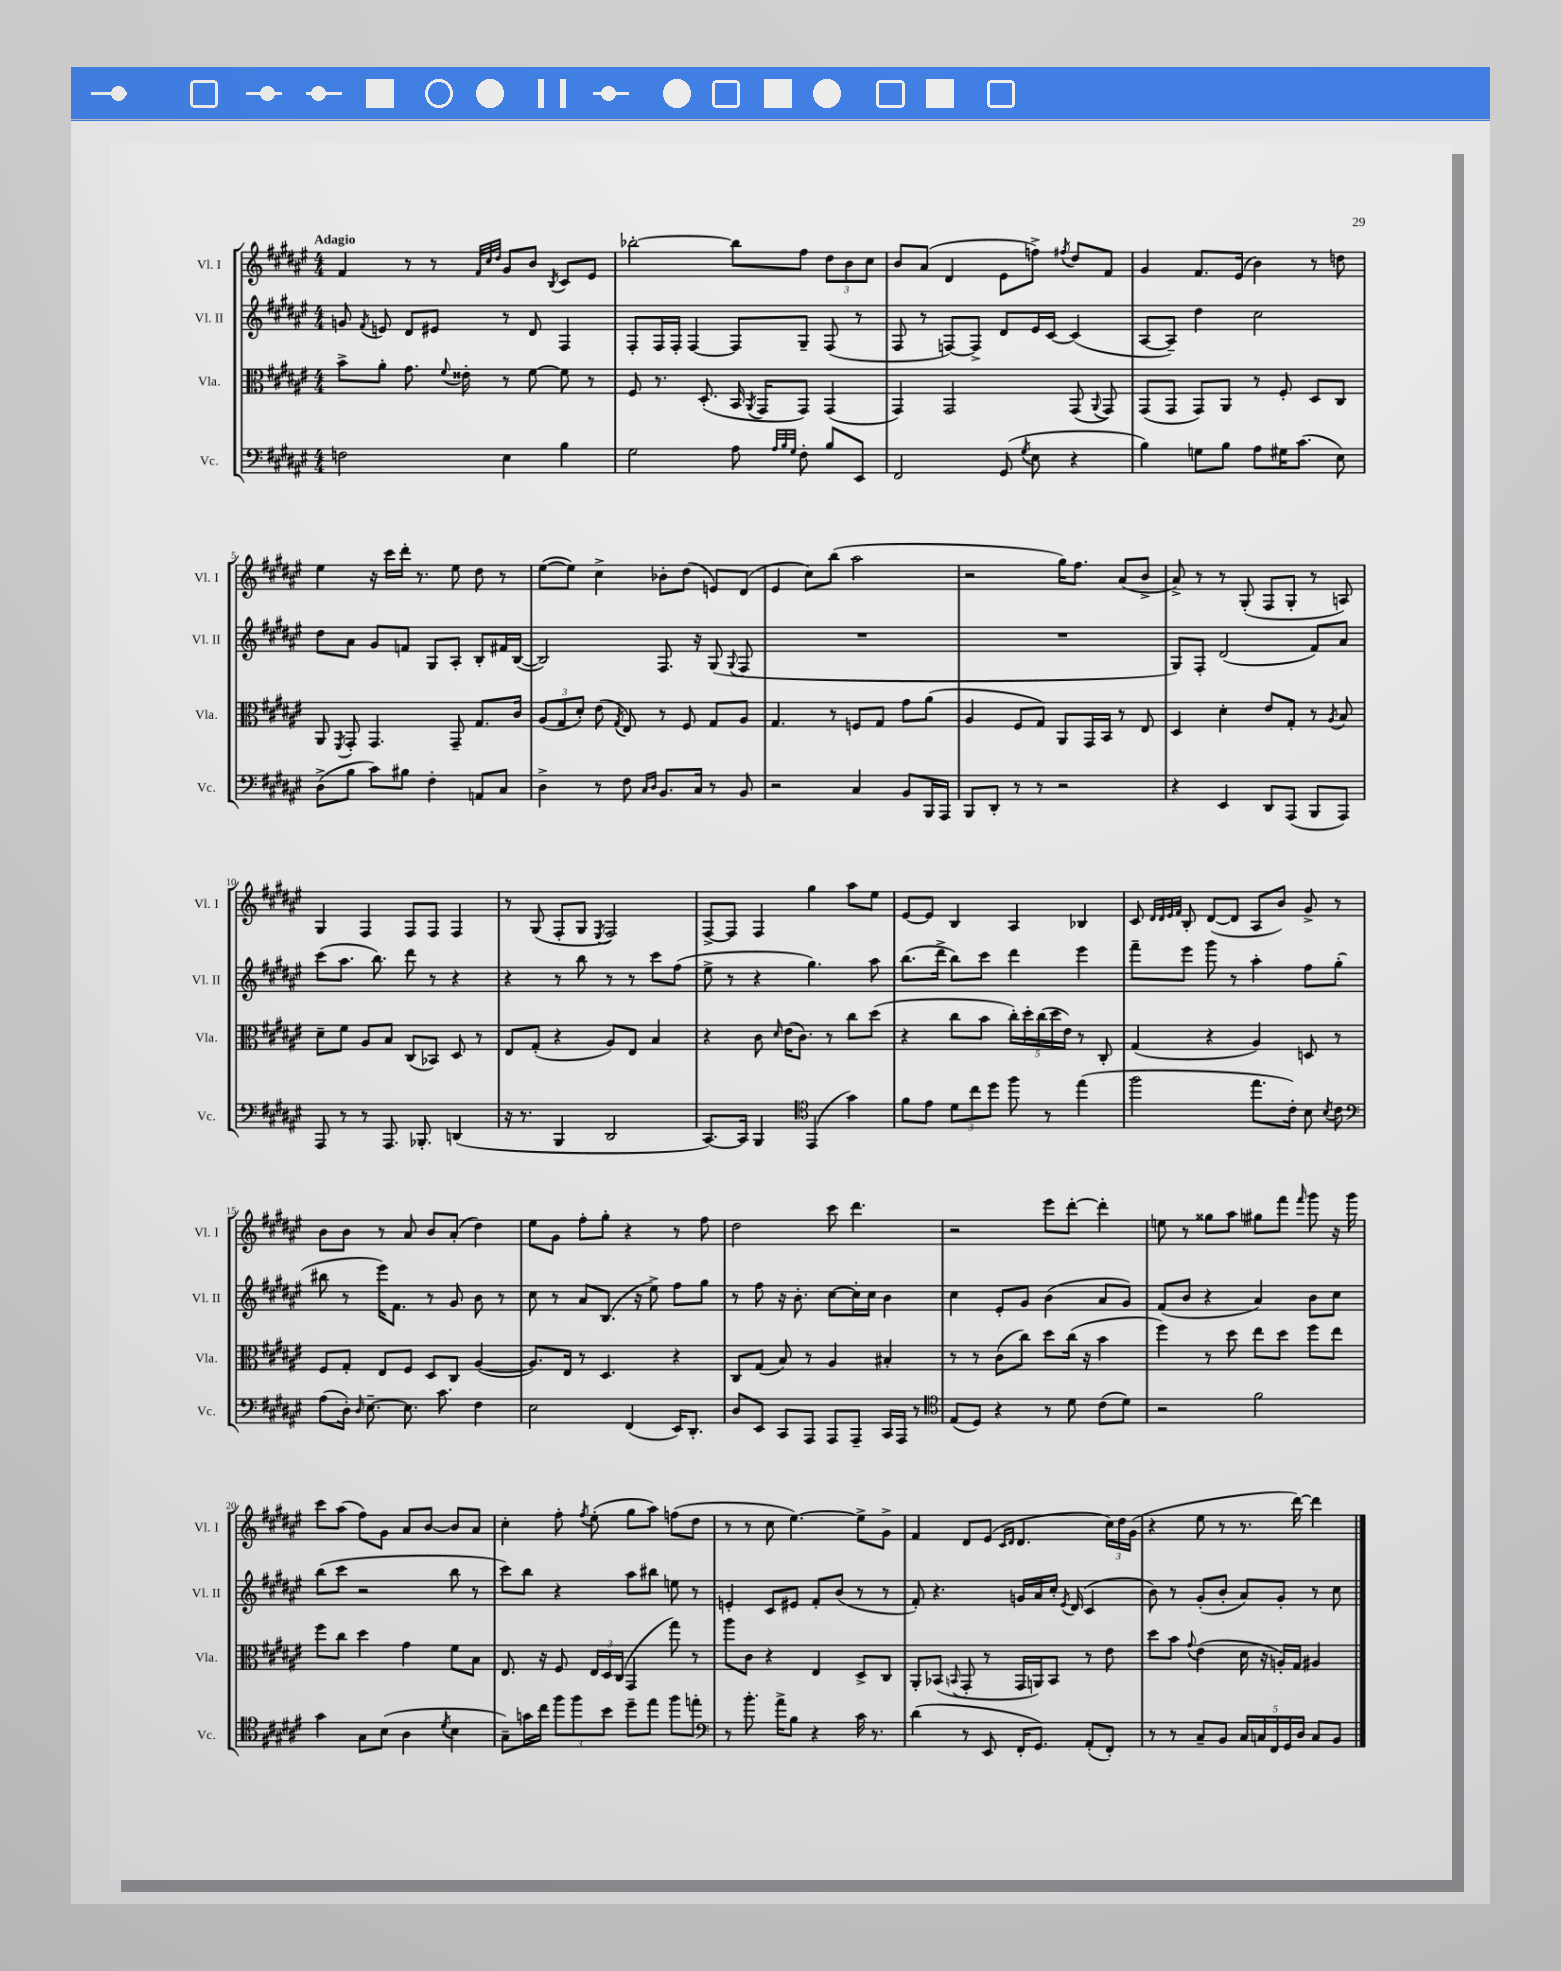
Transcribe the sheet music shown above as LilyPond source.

<<
\new StaffGroup <<
\new Staff = "s0" \with { instrumentName = "Vl. I" shortInstrumentName = "Vl. I" } {
    \clef treble \key fis \major \numericTimeSignature \time 4/4 \tempo "Adagio"
    \autoBeamOff fis'4 r8 r8 \grace { fis'32[ cis''32 dis''32] } gis'8[ b'8] \acciaccatura { b8 } cis'8[ eis'8] |
    bes''2~-. bes''8[ fis''8] \tuplet 3/2 { dis''8[ b'8 cis''8] } |
    b'8[ ais'8]( dis'4 eis'8[ f''8]->) \acciaccatura { fis''8 } dis''8[ fis'8] |
    gis'4 fis'8.[ eis'16]( b'4) r8 d''8 |
    eis''4 r16 cis'''16[ dis'''16]-. r8. eis''8 dis''8 r8 |
    eis''8[~( eis''8]) cis''4-> bes'8[-. dis''8]( e'8[) dis'8]( |
    eis'4 cis''8[) b''8]( ais''2 |
    r2 gis''16[) fis''8.] ais'8[( b'8]-> |
    ais'8->) r8 r8 gis8-.( fis8[ gis8]-. r8 a8) |
    gis4 fis4 fis8[ fis8] fis4 |
    r8 gis8( fis8[-. gis8] \acciaccatura { eis8 } fis2) |
    fis8[~-> fis8] fis4 gis''4 ais''8[ eis''8] |
    eis'8[~ eis'8] b4 ais4 bes4 |
    cis'8 \grace { dis'32[ dis'32 eis'32 fis'32] } b8-. dis'8[~( dis'8] ais8[ b'8]) gis'8-> r8 |
    b'8[ b'8] r8 ais'8 b'8[ ais'8]-.( dis''4) |
    eis''8[ gis'8] fis''8[-. gis''8]-. r4 r8 fis''8 |
    dis''2 cis'''8 dis'''4. |
    r2 eis'''8[ dis'''8]~-. dis'''4-. |
    e''8 r8 gisis''8[ ais''8] gis''8[ fis'''8] \grace { fis'''16 } gis'''8 r16 gis'''16 |
    cis'''8[ ais''8]( fis''8[) gis'8] ais'8[ b'8]~ b'8[ ais'8] |
    cis''4-. fis''8-. \acciaccatura { fis''8 } eis''8-.( gis''8[ ais''8]) f''8[( dis''8] |
    r8 r8 cis''8 eis''4.~) eis''8[-> gis'8]-> |
    fis'4 dis'8[ eis'8]( \grace { cis'16[ dis'16] } dis'4. \tuplet 3/2 { cis''16[) dis''16 gis'16]( } |
    r4 eis''8 r8 r8. dis'''16~) dis'''4 \bar "|." |
}
\new Staff = "s1" \with { instrumentName = "Vl. II" shortInstrumentName = "Vl. II" } {
    \clef treble \key fis \major \numericTimeSignature \time 4/4
    \autoBeamOff g'8 \acciaccatura { fis'8 } e'8 dis'8[ eis'8] r8 dis'8 fis4 |
    fis8[-. fis16 fis16]-. fis4~ fis8[ gis8]-- fis8( r8 |
    fis8 r8 f8[~) f8]-> dis'8[ eis'16 cis'16]~ cis'4( |
    ais8[~ ais8]--) dis''4 cis''2 |
    dis''8[ ais'8] gis'8[ f'8] gis8[ ais8]-. b8[-. fis'16 b16]~( |
    b2) fis8. r16 gis8( \appoggiatura { gis8 } fis8 |
    R1 |
    R1 |
    gis8[) fis8]-. dis'2( fis'8[) ais'8] |
    cis'''8[( ais''8.] b''8.) dis'''8 r8 r4 |
    r4 r8 b''8 r8 r8 cis'''8[ fis''8]( |
    eis''8-> r8 r4 gis''4.) ais''8 |
    b''8.[( dis'''16]-> b''8[) cis'''8] dis'''4 eis'''4 |
    fis'''8[-- eis'''8] gis'''8 r8 ais''4-. fis''8[ gis''8]-.( |
    bis''8 r8 eis'''16[) fis'8.] r8 gis'8 b'8 r8 |
    cis''8 r8 ais'8[ b8.]( r16 eis''8->) fis''8[ gis''8] |
    r8 fis''8 r16 b'8.-. cis''8[~ cis''16-. cis''16] b'4 |
    cis''4 eis'8[-. gis'8] b'4( ais'8[ gis'8]) |
    fis'8[( b'8] r4 ais'4) b'8[ cis''8] |
    b''8[( cis'''8] r2 b''8 r8 |
    cis'''8[) b''8] r4 ais''8[ bis''8] e''8 r8 |
    e'4-. cis'8[ eis'8] fis'8[-. b'8]( r8 r8 |
    fis'8-.) r4. g'16[ ais'16 cis''16]-. \acciaccatura { eis'8 } dis'16( cis'4 |
    b'8) r8 gis'8[-.( b'8]-. ais'8[) gis'8]-. r8 cis''8 \bar "|." |
}
\new Staff = "s2" \with { instrumentName = "Vla." shortInstrumentName = "Vla." } {
    \clef alto \key fis \major \numericTimeSignature \time 4/4
    \autoBeamOff b'8[-> ais'8]-. gis'8. \appoggiatura { fis'8 } eisis'16-. r8 fis'8~ fis'8 r8 |
    fis8 r8. dis8.-.( b,16 \acciaccatura { ais,8 } gis,16[ gis,8]) gis,4( |
    gis,4) gis,2 gis,8( \appoggiatura { ais,8 } gis,8) |
    gis,8[( gis,8] gis,8[) ais,8] r8 fis8-. dis8[ cis8] |
    ais,8 \acciaccatura { fis,8 } gis,8-. gis,4. gis,8-- gis8.[ cis'16] |
    \tuplet 3/2 { ais8[( gis8 dis'8]-.) } eis'8( \acciaccatura { gis8 } eis8) r8 fis8 gis8[ ais8] |
    gis4. r8 f8[ gis8] gis'8[ ais'8]( |
    ais4 fis8[ gis8]) ais,8[ gis,16 b,16] r8 eis8 |
    dis4 dis'4-. eis'8[ gis8]-. r8 \acciaccatura { ais8 } b8 |
    dis'8[-- fis'8] ais8[ b8] cis8[( bes,8]) dis8 r8 |
    eis8[ gis8]-.( r4 ais8[) eis8] b4 |
    r4 cis'8 \grace { dis'16 } eis'16[( cis'8.]) r8 cis''8[ dis''8]( |
    r4 cis''8[ b'8] \tuplet 5/4 { cis''16[-.) dis''16-. cis''16( dis''16 eis'16]) } r8 cis8-. |
    gis4( r4 ais4) d8 r8 |
    fis8[ gis8]-. eis8[ fis8] dis8[ cis8] ais4~( |
    ais8.[) eis16] r8 dis4. r4 |
    cis8[ gis8]( b8) r8 ais4 bis4-. |
    r8 r8 cis'8[( cis''8]) dis''8[ cis''16]( r16 b'4 |
    fis''4) r8 dis''8 eis''8[ dis''8] fis''8[ eis''8] |
    fis''8[ cis''8] dis''4 gis'4 fis'8[ b8] |
    eis8. r16 fis8 \tuplet 3/2 { eis16[ dis16 cis16]( } gis,4 gis''8) r8 |
    ais''8[ cis'8] r4 eis4 dis8[-> cis8] |
    ais,8[-. bes,8]( \appoggiatura { b,8 } gis,8-. r8 gis,16[ a,16) b,8] r8 eis'8 |
    dis''8[ b'8] \appoggiatura { gis'8 } eis'4( dis'16 r16 a16[-.) gis16] ais4 \bar "|." |
}
\new Staff = "s3" \with { instrumentName = "Vc." shortInstrumentName = "Vc." } {
    \clef bass \key fis \major \numericTimeSignature \time 4/4
    \autoBeamOff f2 eis4 b4 |
    gis2 ais8 \grace { ais32[ b32 gis32] } fis8-. b8[ eis,8] |
    fis,2 gis,8( \acciaccatura { gis8 } eis8 r4 |
    b4) g8[ b8] ais8[ gis16 cis'8.]( eis8) |
    dis8[->( b8] cis'8[) bis8] fis4-. a,8[ cis8] |
    dis4-> r8 fis8 \grace { cis16[ dis16] } b,8.[ cis16] r8 b,8 |
    r2 cis4 b,8[ b,,16 ais,,16] |
    b,,8[ dis,8]-. r8 r8 r2 |
    r4 eis,4 dis,8[ ais,,8]( b,,8[ ais,,8]) |
    ais,,8 r8 r8 ais,,8. bes,,8.-. d,4( |
    r16 r8. b,,4 dis,2 |
    cis,8.[~) cis,16] b,,4 \clef tenor eis,4( gis'4) |
    fis'8[ eis'8] \tuplet 3/2 { dis'8[ cis''8 dis''8] } fis''8 r8 eis''4( |
    fis''2 eis''8.[ cis'16]-.) b8 \acciaccatura { b8 } cis'8 |
    \clef bass ais8[( dis16]-.) \grace { dis16 } eis8.~-- eis8. cis'8. fis4 |
    eis2 fis,4( eis,16[) dis,8.]-. |
    dis8[ eis,8] cis,8[ ais,,8] ais,,8[ ais,,8]-- cis,16[ ais,,16] r8 |
    \clef tenor eis8[( dis8]) r4 r8 dis'8 cis'8[( dis'8]) |
    r2 fis'2 |
    gis'4 gis8[ b8]( ais4 \acciaccatura { dis'8 } b4 |
    gis8[--) g'16 cis''16] \tuplet 3/2 { fis''8[ fis''8 b'8] } dis''8[-- eis''8] fis''8[ e''8]-. |
    \clef bass r8 b'8.-. ais'16[-> b8] r4 cis'16 r8. |
    dis'4( r8 eis,8 fis,16[-. gis,8.]) ais,8[-.( fis,8]-.) |
    r8 r8 cis8[-- b,8] \tuplet 5/4 { cis16[ c16 fis,16 gis,16 dis16] } c8[ b,8] \bar "|." |
}
>>
>>
